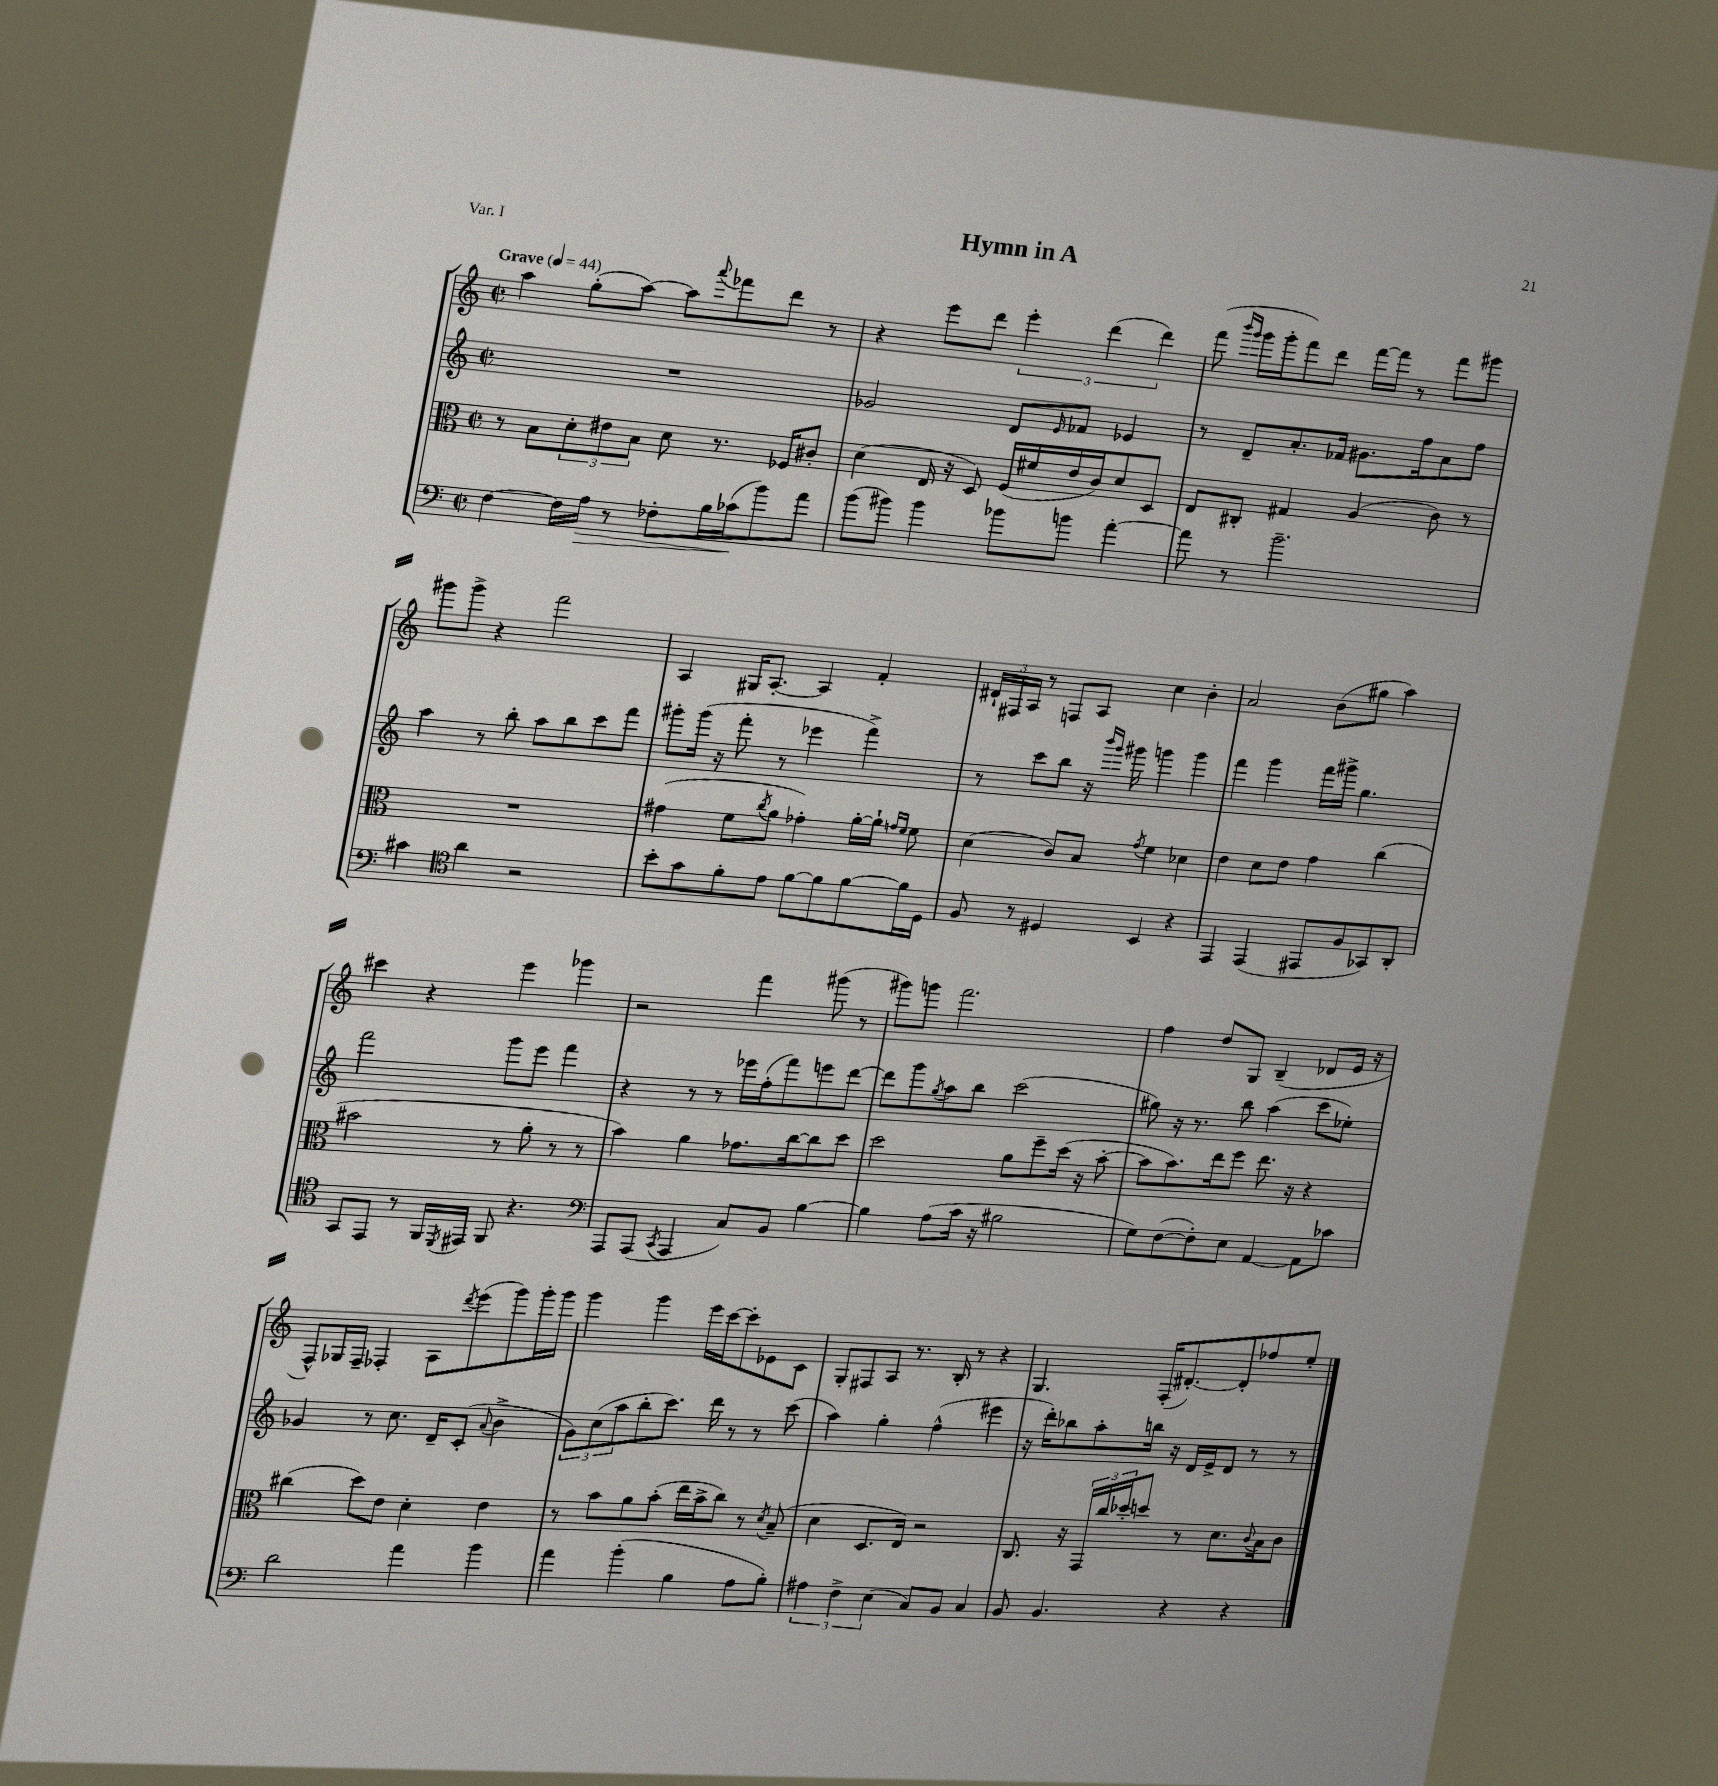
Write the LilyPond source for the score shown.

\header { title = "Hymn in A" piece = "Var. I" }
<<
\new StaffGroup <<
\new Staff = "s0" {
    \clef treble \key c \major \defaultTimeSignature \time 2/2 \tempo "Grave" 4 = 44
    a''4 g''8-.( a''8~) a''8 \appoggiatura { a'''8 } fes'''8 d'''8 r8 |
    r4 e'''8 d'''8 \tuplet 3/2 { e'''4-. d'''4( d'''4) } |
    f'''8( \grace { b'''16 g'''16 } g'''16 g'''16-. f'''8) d'''8 f'''16~ f'''16 r8 f'''8 gis'''8 |
    gis'''8 gis'''8-> r4 f'''2 |
    a4 gis16 a8.~-. a4 f'4-. |
    \tuplet 3/2 { dis'16-! fis16 a16 } r8 f8 a8 c''4 b'4-. |
    a'2 b'8( gis''8 a''4) |
    cis'''4 r4 e'''4 ges'''4 |
    r2 f'''4 gis'''8( r8 |
    gis'''8) g'''8 f'''2. |
    f''4 d''8 g8 b4--( des'8 e'16 r16 |
    f8-^) ges16 f16-- fes4-. a8 \acciaccatura { d'''8 } e'''8( g'''8) g'''16-. g'''16 |
    g'''4 g'''4 e'''16 c'''16~ c'''8-. ees'8 c'8 |
    g8-. fis8 a8 r8. b16-. r8 r4 |
    g4. f16-.( dis'8.~-.) dis'8-. fes''8 e''8-. \bar "|." |
}
\new Staff = "s1" {
    \clef treble \key c \major \defaultTimeSignature \time 2/2
    R1 |
    ges'2 d'8 \grace { e'16 } fes'8 ees'4 |
    r8 d'8-- a'8.-. fes'16 gis'8. f''16 a'8 f''8 |
    a''4 r8 b''8-. a''8 b''8 c'''8 f'''8 |
    gis'''8-. gis'''16( r16 f'''8-. r8 ees'''4 f'''4->) |
    r8 c'''8 b''8 r16 \grace { b'''16 g'''16 } gis'''16 g'''4 g'''4 |
    f'''4 g'''4 f'''16 gis'''16-> g''4. |
    f'''2 g'''8 e'''8 f'''4 |
    r4 r8 r8 ees'''16 f''16-.( f'''8) e'''8 d'''8~ |
    d'''8 g'''8 \acciaccatura { g''8 } a''8 b''8 c'''2( |
    gis''8) r16 r8. b''8 a''4( c'''8 ees''8-.) |
    ges'4 r8 c''8. d'16-- c'8-.( \appoggiatura { a'8 } b'4-> |
    \tuplet 3/2 { g'8) c''8( a''8 } b''8-. c'''8.) d'''16 r8 r8 c'''8( |
    a''4) g''4-. f''4-^( eis'''4 |
    r16 d'''16-.) bes''8 a''8-. b''16 r16 d'16 e'16-> d'8 r8 r8 \bar "|." |
}
\new Staff = "s2" {
    \clef alto \key c \major \defaultTimeSignature \time 2/2
    r8 b8 \tuplet 3/2 { d'8-. eis'8 b8 } d'8 r8. fes16 cis'8-. |
    d'4( e16 r16 d8) f16( fis'16 e'16 c'16) d'8 d8 |
    e8 cis8-. gis4 a4( c'8) r8 |
    R1 |
    gis'4( f'8 \acciaccatura { c''8 } a'8 ges'4-.) a'16~-. a'16-! \grace { g'16 f'16 } f'8 |
    d'4( c'8) b8 \acciaccatura { g'8 } f'4 des'4 |
    e'4 d'8 e'8 g'4 c''4( |
    bis'2 r8 a'8-. r8 r8 |
    b'4) a'4 ges'8. c''16~ c''8 d''8 |
    d''2 a'8 f''8-- d''16( r16 b'8~-. |
    b'8 b'8.) e''16 f''8 e''8. r16 r4 |
    cis''4( d''8) e'8 d'4-. e'4 |
    r8 b'8 a'8 b'8-.( e''16 b'16-> c''8) r8 \acciaccatura { d'8 } b8--( |
    d'4 d8. e16) r2 |
    c8. r16 \tuplet 3/2 { g,16 c''16 des''16-. } d''8 r8 d'8. \appoggiatura { c'8 } b16 c'8 \bar "|." |
}
\new Staff = "s3" {
    \clef bass \key c \major \defaultTimeSignature \time 2/2
    f4~ f16 a16\> r8 fes8-. b16 ces'16\!( b'8) a'8 |
    b'8( bis'8) bis'4 bes'8 b'8 a'4~-. |
    a'8 r8 b'2.-- |
    cis'4 \clef tenor a'4 r2 |
    b'8-. g'8 f'8-. e'8 f'8~ f'8 f'8~ f'16 d16 |
    f8 r8 dis4 b,4 r4 |
    e,4 e,4( eis,8 f8 ges,8) a,8-. |
    g,8 e,8 r8 f,16 \acciaccatura { d,8 } eis,16 f,8 r4. |
    \clef bass a,,8 a,,8( \acciaccatura { c,8 } a,,4 c8) b,8 b4~ |
    b4 a8( c'16 r16 bis2 |
    g8) f8~( f8-.) e8 a,4~ a,8 ces'8 |
    d'2 a'4 b'4 |
    a'4 b'4-.( b4 a8 b8-.) |
    \tuplet 3/2 { ais4 f4-> e4( } c8) b,8 c4 |
    b,8 b,4. r4 r4 \bar "|." |
}
>>
>>
\layout { \context { \Score \remove "Bar_number_engraver" } }
